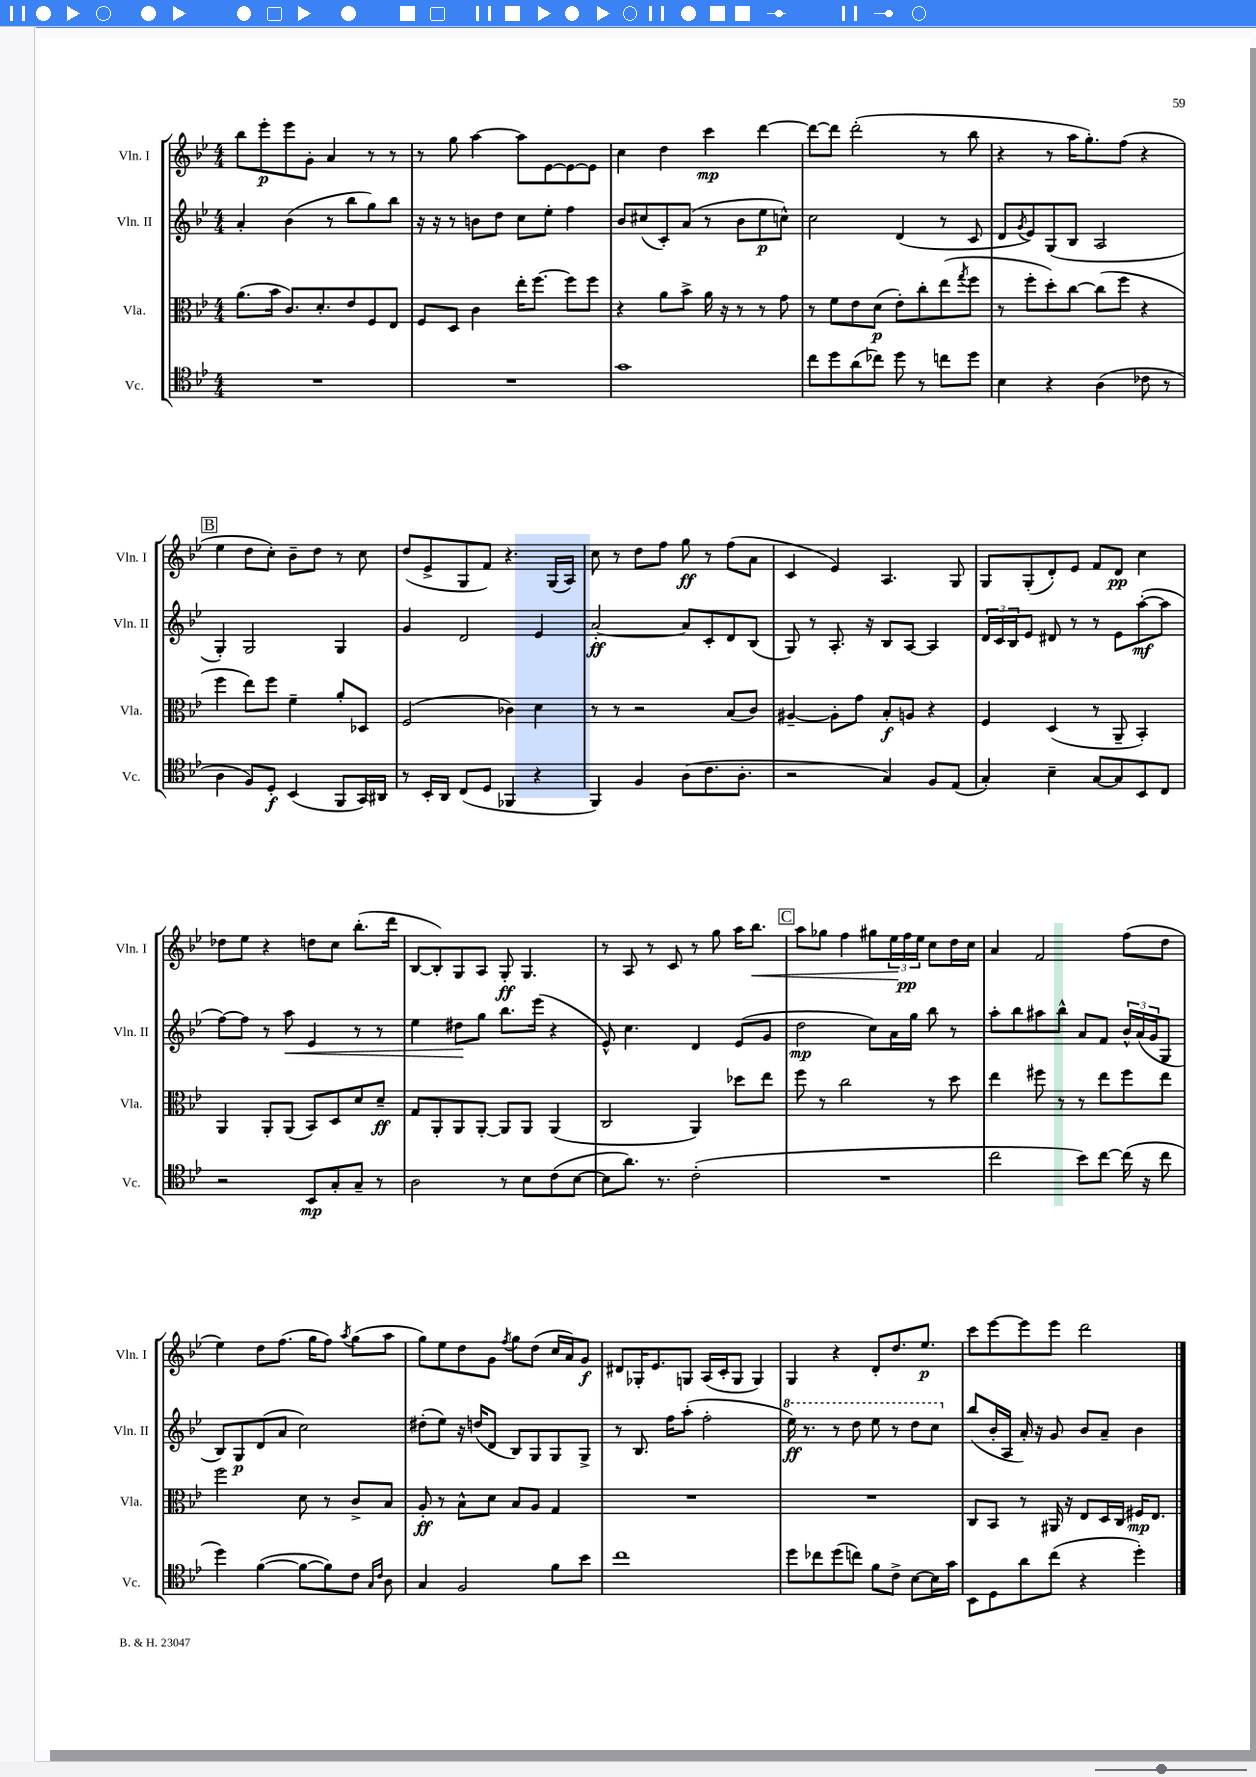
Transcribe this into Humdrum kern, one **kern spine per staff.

**kern	**dynam	**kern	**dynam	**kern	**dynam	**kern	**dynam
*part4	*part4	*part3	*part3	*part2	*part2	*part1	*part1
*staff4	*staff4	*staff3	*staff3	*staff2	*staff2	*staff1	*staff1
*I"Vc.	*	*I"Vla.	*	*I"Vln. II	*	*I"Vln. I	*
*I'Vc.	*	*I'Vla.	*	*I'Vln. II	*	*I'Vln. I	*
*clefC4	*	*clefC3	*	*clefG2	*	*clefG2	*
*k[b-e-]	*	*k[b-e-]	*	*k[b-e-]	*	*k[b-e-]	*
*M4/4	*	*M4/4	*	*M4/4	*	*M4/4	*
=134	=134	=134	=134	=134	=134	=134	=134
1r	.	(8.a\L	.	4a'/	.	8bb-\L	.
.	.	.	.	.	.	8eee-'\	p
.	.	16b-\Jk	.	.	.	.	.
.	.	8.c/L)	.	(4b-\	.	8eee-\	.
.	.	.	.	.	.	8g'\J	.
.	.	8.d'/	.	.	.	.	.
.	.	.	.	8r	.	4a/	.
.	.	8e-/	.	8bb-\L	.	.	.
.	.	8F/	.	8gg\)	.	8r	.
.	.	8E-/J	.	8bb-\J	.	8r	.
=135	=135	=135	=135	=135	=135	=135	=135
1r	.	8F/L	.	16r	.	8r	.
.	.	.	.	16r	.	.	.
.	.	8D/J	.	8r	.	8gg\	.
.	.	4c\	.	8bn\L	.	[4aa\	.
.	.	.	.	8dd\J	.	.	.
.	.	16ee-'\KL	.	8cc\L	.	8aa\L]	.
.	.	[8.ff\J	.	.	.	.	.
.	.	.	.	8ee-'\J	.	[8e-\	.
.	.	8ff\L]	.	4ff\	.	8e-\_	.
.	.	8ff\J	.	.	.	8e-\J]	.
=136	=136	=136	=136	=136	=136	=136	=136
1g	.	4r	.	8b-/L	.	4cc\	.
.	.	.	.	(8cc#X/	.	.	.
.	.	8a\L	.	8c'/)	.	4dd\	.
.	.	8b-^\J	.	(8a/J	.	.	.
.	.	16a\	.	8r	.	4ccc\	mp
.	.	16r	.	.	.	.	.
.	.	8r	.	8b-\L	.	.	.
.	.	8r	.	8ee-\	p	[4ddd\	.
.	.	8g\	.	8ccn^^\J)	.	.	.
=137	=137	=137	=137	=137	=137	=137	=137
8cc\L	.	8r	.	2cc\	.	8ddd\L_	.
8dd\	.	8f\L	.	.	.	8ddd\J]	.
(8a\	.	8e-\	.	.	.	(2ddd'\	.
8cc-X\J)	.	(8d\J	p	.	.	.	.
8dd\	.	8e-'\L)	.	(4d/	.	.	.
8r	.	8cc'\	.	.	.	.	.
8ccn\L	.	(8ee-\	.	8r	.	8r	.
.	.	8qgg/	.	.	.	.	.
8dd\J	.	8ff\J	.	8c/	.	8bb-\	.
=138	=138	=138	=138	=138	=138	=138	=138
4B-\	.	8r	.	8d/L	.	4r	.
.	.	.	.	8qg/	.	.	.
.	.	8ff'\L	.	8e-/)	.	.	.
4r	.	8dd'\)	.	(8G/	.	8r	.
.	.	[8cc\J	.	8B-/J	.	16aa\KL	.
.	.	.	.	.	.	8.gg'\)	.
(4A\	.	(8cc\L]	.	2A/	.	.	.
.	.	8ff\J	.	.	.	(8ff\J	.
8c-X\	.	4r	.	.	.	4r	.
8r	.	.	.	.	.	.	.
!!LO:LB:g=z
!!LO:REH:place=s1:t=B
=139	=139	=139	=139	=139	=139	=139	=139
4A\	.	4ff\	.	4G'/)	.	4ee-\	.
8F/L)	.	8ee-\L)	.	2G/	.	8dd\L	.
8D'/J	f	8ff\J	.	.	.	8cc'\J)	.
(4BB-/	.	4f~\	.	.	.	8b-~\L	.
.	.	.	.	.	.	8dd\J	.
8FF/L	.	8a'/L	.	4G/	.	8r	.
16GG/L)	.	8D-X/J	.	.	.	8cc\	.
16AA#X/JJ	.	.	.	.	.	.	.
=140	=140	=140	=140	=140	=140	=140	=140
8r	.	(2F/	.	4g/	.	(8dd/L	.
16BB-'/LL	.	.	.	.	.	8e-^/	.
16AA/JJ	.	.	.	.	.	.	.
(8C/L	.	.	.	2d/	.	8G/	.
8D/J	.	.	.	.	.	8f/J)	.
4FF-X/	.	4c-X\)	.	.	.	4.r	.
4r	.	4d\	.	4e-/	.	.	.
.	.	.	.	.	.	(16G/LL	.
.	.	.	.	.	.	16A/JJ)	.
=141	=141	=141	=141	=141	=141	=141	=141
4FF/)	.	8r	.	[2a'/	ff	8cc\	.
.	.	8r	.	.	.	8r	.
4F/	.	2r	.	.	.	8dd\L	.
.	.	.	.	.	.	8ff\J	.
(8A\L	.	.	.	8a/L]	.	8gg\	ff
8.c\	.	.	.	8c'/	.	8r	.
.	.	(8B-/L	.	8d/	.	(8ff\L	.
8.A'\J	.	.	.	.	.	.	.
.	.	8c/J)	.	(8B-/J	.	8a\J	.
=142	=142	=142	=142	=142	=142	=142	=142
2r	.	[4A#X~/	.	8G/)	.	4c/	.
.	.	.	.	8r	.	.	.
.	.	8A#'\L]	.	8.A'/	.	4e-/)	.
.	.	8g\J	.	.	.	.	.
.	.	.	.	16r	.	.	.
4G/)	.	8B-'/L	f	8B-/L	.	4.A/	.
.	.	8An/J	.	[8A/J	.	.	.
8F/L	.	4r	.	4A/]	.	.	.
(8E-/J	.	.	.	.	.	8G/	.
=143	=143	=143	=143	=143	=143	=143	=143
4G'/)	.	4F/	.	24d/LL	.	8G/L	.
.	.	.	.	24c/	.	.	.
.	.	.	.	24B-/J	.	.	.
.	.	.	.	8e-/J	.	(8G'/	.
4B-~\	.	(4D/	.	8d#X/	.	8d'/)	.
.	.	.	.	8r	.	8e-/J	.
[8G/L	.	8r	.	8r	.	8f/L	.
8G/]	.	8AA~/	.	8e-\L	.	8d/J	pp
8BB-/	.	4BB-'/)	.	([8aa'\	mf	4cc\	.
8C/J	.	.	.	8aa\J]	.	.	.
!!LO:LB:g=z
=144	=144	=144	=144	=144	=144	=144	=144
2r	.	4AA/	.	[8ff\L)	.	8dd-X\L	.
.	.	.	.	8ff\J]	.	8ee-\J	.
.	.	8AA'/L	.	8r	.	4r	.
!	!	!	!	!	!LO:HP:b	!	!
.	.	(8AA/J	.	8aa\	<	.	.
8BB-/L	mp	8BB-/L)	.	4e-/	.	8ddn\L	.
8G'/	.	8D/	.	.	.	8cc\J	.
8G~/J	.	8d/	.	8r	.	(8.bb-'\L	.
8r	.	8d~/J	ff	8r	.	.	.
.	.	.	.	.	.	16ddd\Jk	.
=145	=145	=145	=145	=145	=145	=145	=145
2A\	.	8G/L	.	4ee-\	.	[8B-/L	.
.	.	8AA'/	.	.	.	8B-'/])	.
.	.	8AA/	.	8dd#X\L	.	8G/	.
.	.	[8AA'/J	.	8gg\J	[	8A/J	.
8r	.	8AA/L]	.	8.bb-\L	.	8G'/	ff
8B-\L	.	8AA/J	.	.	.	4.G/	.
.	.	.	.	(16eee-\Jk	.	.	.
(8c\	.	(4AA/	.	4r	.	.	.
[8B-\J	.	.	.	.	.	.	.
=146	=146	=146	=146	=146	=146	=146	=146
8B-\L]	.	2C/	.	8e-^^/)	.	8r	.
8.a\J)	.	.	.	4.cc\	.	8A/	.
.	.	.	.	.	.	8r	.
8.r	.	.	.	.	.	.	.
.	.	.	.	.	.	8c/	.
(2c'\	.	4AA/)	.	4d/	.	8r	.
.	.	.	.	.	.	8gg\	.
.	.	8dd-X\L	.	(8e-/L	.	16aa\KL	.
!	!	!	!	!	!	!	!LO:HP:b
.	.	.	.	.	.	8.bb-\J	<
.	.	8ee-\J	.	8g/J	.	.	.
!!LO:REH:place=s1:t=C
=147	=147	=147	=147	=147	=147	=147	=147
1r	.	8ff\	.	2dd\	mp	8aa\L	.
.	.	8r	.	.	.	8gg-X\J	.
.	.	2cc\	.	.	.	4ff\	.
.	.	.	.	8cc\L)	.	8gg#X\L	.
.	.	.	.	16a\L	.	24ee-\L	.
.	.	.	.	.	.	24ff\	[ pp
.	.	.	.	16gg\JJ	.	.	.
.	.	.	.	.	.	24ee-\JJ	.
.	.	8r	.	8bb-\	.	8cc\L	.
.	.	8dd\	.	8r	.	16dd\L	.
.	.	.	.	.	.	16cc\JJ	.
=148	=148	=148	=148	=148	=148	=148	=148
2cc\	.	4ee-\	.	8aa'\L	.	4a/	.
.	.	.	.	8bb-\	.	.	.
.	.	8ff#X\	.	8aa#X\	.	2f/	.
.	.	8r	.	8bb-^^\J	.	.	.
8b-\L)	.	8r	.	8a/L	.	.	.
[8cc\J	.	8ee-\L	.	8f/J	.	.	.
(16cc\]	.	8ff#\	.	24b-^^/LL	.	(8ff\L	.
.	.	.	.	(24a/	.	.	.
16r	.	.	.	.	.	.	.
.	.	.	.	24g/J	.	.	.
8cc\	.	8ee-\J	.	8G/J	.	8dd\J	.
!!LO:LB:g=z
=149	=149	=149	=149	=149	=149	=149	=149
4dd\)	.	2ff\	.	8B-/L)	.	4ee-\)	.
.	.	.	.	8G/	p	.	.
([4f\	.	.	.	(8d/	.	8dd\L	.
.	.	.	.	8a/J	.	(8.ff\J	.
8f\L_	.	8d\	.	2cc\)	.	.	.
.	.	.	.	.	.	16gg\KL	.
8f\])	.	8r	.	.	.	8ff\J)	.
.	.	.	.	.	.	8qaa/	.
8c\J	.	8c^/L	.	.	.	(8gg\L	.
16qqG/LL	.	.	.	.	.	.	.
16qqc/JJ	.	.	.	.	.	.	.
8A\	.	8B-/J	.	.	.	8aa\J	.
=150	=150	=150	=150	=150	=150	=150	=150
4G/	.	8A'/	ff	(8dd#X'\L	.	8gg\L)	.
.	.	8r	.	8ee-\J)	.	8ee-\	.
2F/	.	8B-^^\L	.	16r	.	8dd\	.
.	.	.	.	(16ddn/KL	.	.	.
.	.	8d\J	.	8d/J	.	8g\J	.
.	.	.	.	.	.	8qff/	.
.	.	8B-/L	.	8B-/L)	.	8gg\L	.
.	.	8A/J	.	8G/	.	(8dd\J	.
8f\L	.	4G/	.	8G/	.	16cc/LL	.
.	.	.	.	.	.	16a/J)	.
8b-\J	.	.	.	8G^/J	.	8g/J	f
=151	=151	=151	=151	=151	=151	=151	=151
1cc	.	1r	.	8r	.	8d#X/L	.
.	.	.	.	8.B-/	.	16G-X'/K	.
.	.	.	.	.	.	8.e-/	.
.	.	.	.	16ff\KL	.	.	.
.	.	.	.	(8aa'\J	.	8Gn/J	.
.	.	.	.	2ff'\	.	(16A/LL	.
.	.	.	.	.	.	16c'/J	.
.	.	.	.	.	.	8G/J	.
.	.	.	.	.	.	4G/)	.
=152	=152	=152	=152	=152	=152	=152	=152
*	*	*	*	*8va	*	*	*
8dd\L	.	1r	.	16eee-\)	ff	4G/	.
.	.	.	.	8.r	.	.	.
8cc-X\	.	.	.	.	.	.	.
(8dd\	.	.	.	8r	.	4r	.
8ccn\J)	.	.	.	8ddd\	.	.	.
8f\L	.	.	.	8eee-\	.	8d'/L	.
8c^\J	.	.	.	8r	.	8.dd/	.
[8B-\L	.	.	.	8ddd\L	.	.	.
.	.	.	.	.	.	8.ee-/J	p
16B-\L]	.	.	.	8ccc\J	.	.	.
16g\JJ	.	.	.	.	.	.	.
=153	=153	=153	=153	=153	=153	=153	=153
*	*	*	*	*X8va	*	*	*
8BB-\L	.	8C/L	.	(8bb-/L	.	8ccc\L	.
8D\	.	8BB-/J	.	16b-'/L	.	[8eee-\	.
.	.	.	.	16A/JJ	.	.	.
8a\	.	8r	.	16a'/)	.	8eee-\]	.
.	.	.	.	16r	.	.	.
(8cc\J	.	16AA#X/	.	8g/	.	8eee-\J	.
.	.	16r	.	.	.	.	.
4r	.	8E-/L	.	8b-/L	.	2ddd\	.
.	.	16D/L	.	8a~/J	.	.	.
.	.	16C/JJ	.	.	.	.	.
4dd'\)	.	16F#X/KL	mp	4b-\	.	.	.
.	.	8.E-/J	.	.	.	.	.
==	==	==	==	==	==	==	==
*-	*-	*-	*-	*-	*-	*-	*-
